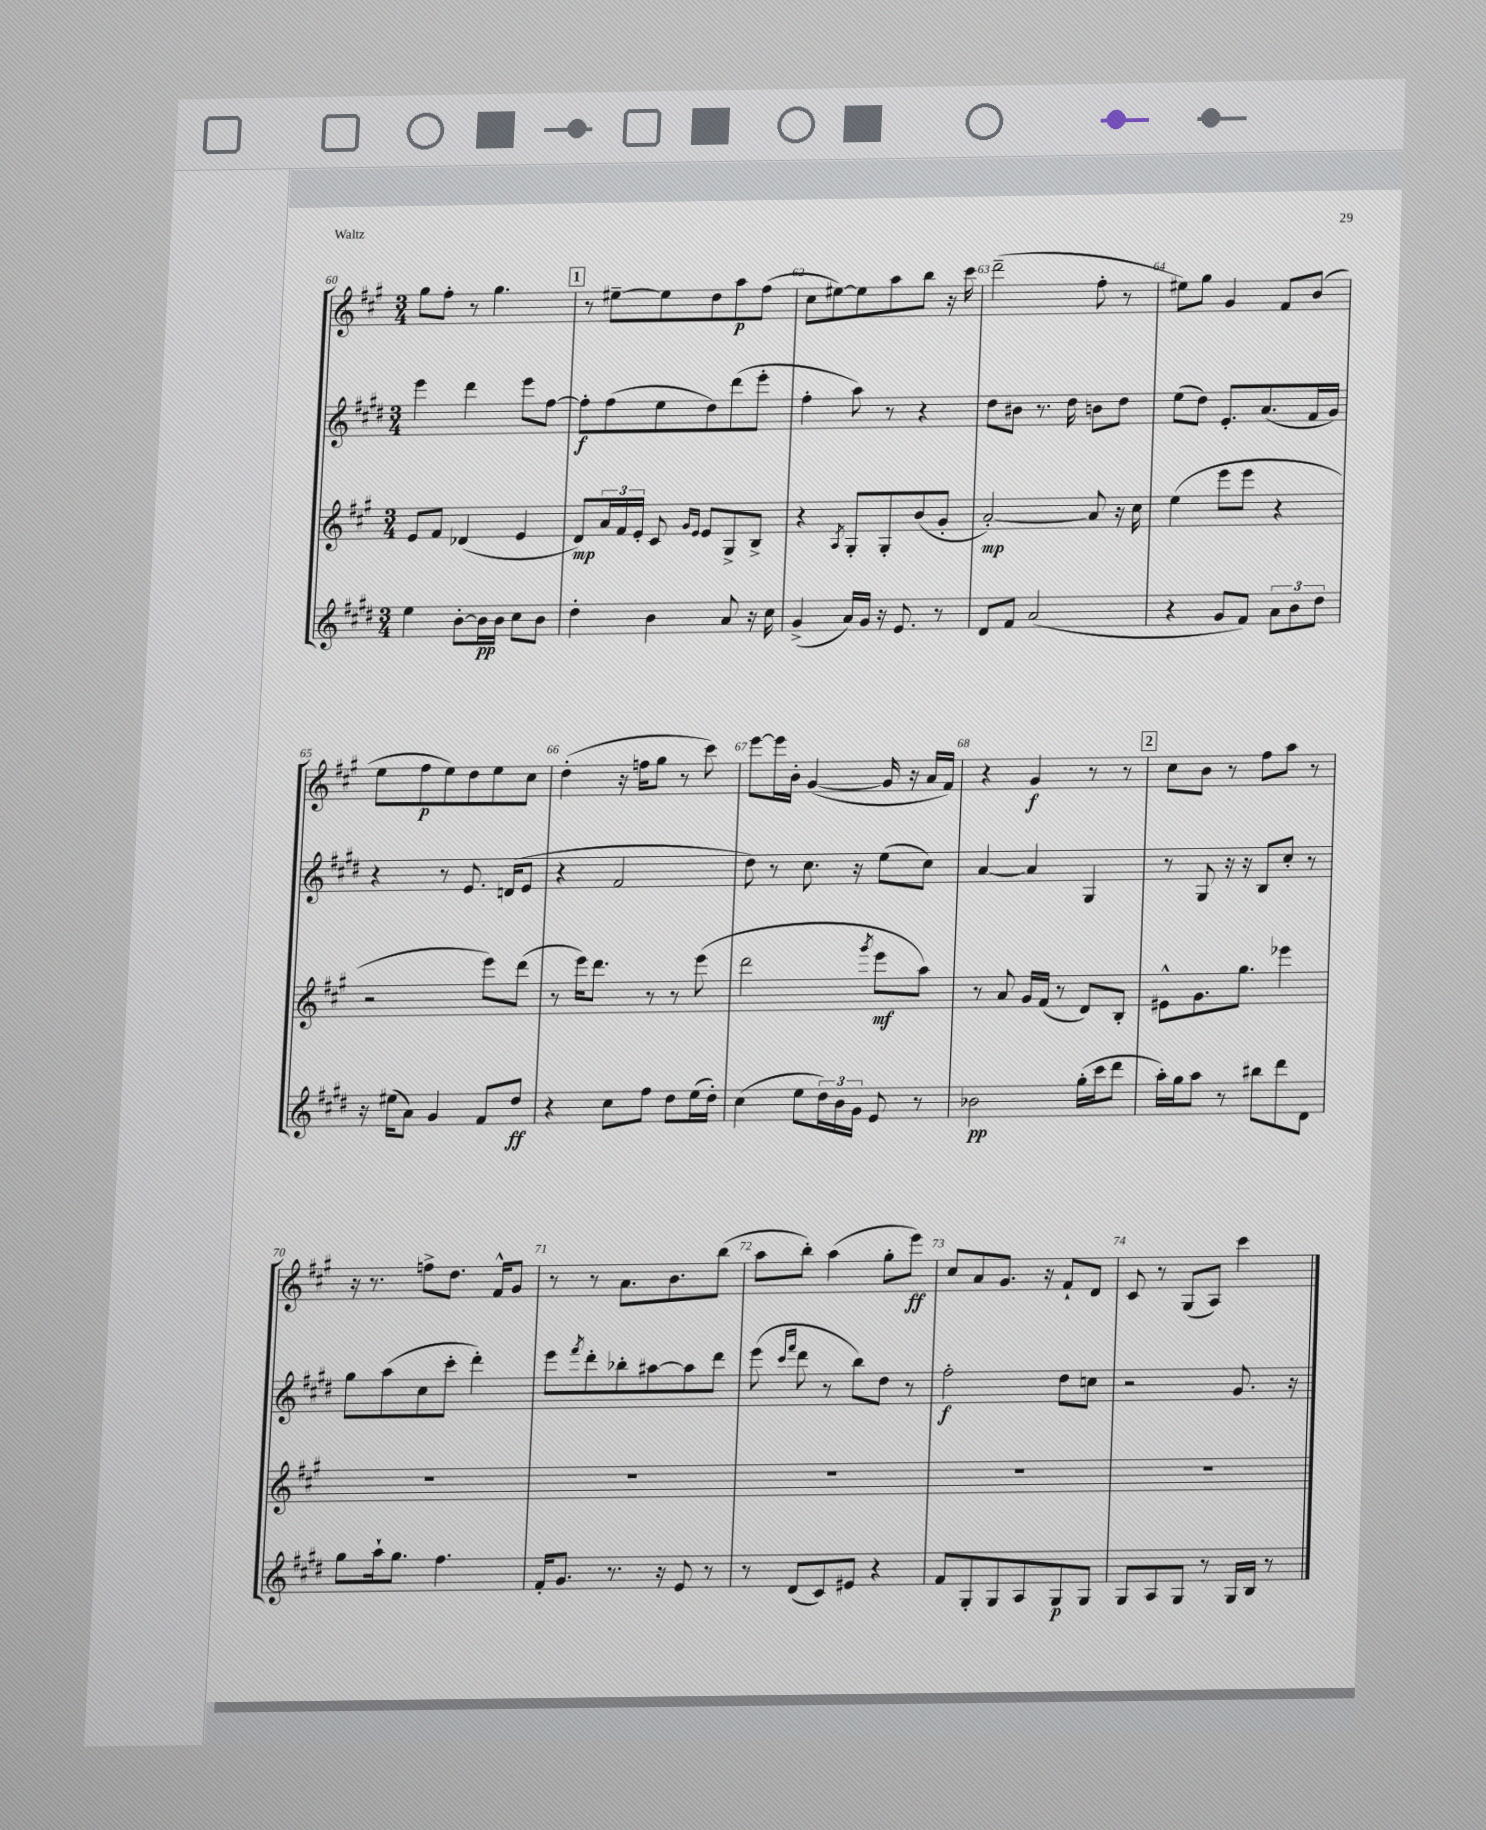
<<
\new StaffGroup <<
\new Staff = "s0" {
    \clef treble \key a \major \numericTimeSignature \time 3/4
    gis''8 fis''8-. r8 gis''4. |
    \mark \markup { \box "1" } r8 eis''8~-- eis''8 d''8 a''8\p fis''8( |
    cis''8 eis''8~) eis''8 a''8 b''8 r16 cis'''16 |
    d'''2--( fis''8-. r8 |
    eis''8) gis''8 gis'4 fis'8 b'8( |
    e''8 fis''8\p e''8) d''8 e''8 cis''8 |
    d''4-.( r16 f''16 gis''8 r8 cis'''8) |
    e'''8~ e'''16 b'16-. gis'4~( gis'16 r16 a'16 fis'16) |
    r4 gis'4\f r8 r8 |
    \mark \markup { \box "2" } cis''8 b'8 r8 fis''8 a''8 r8 |
    r16 r8. f''8-> d''8. fis'16-^ gis'8 |
    r8 r8 a'8. b'8. b''8( |
    a''8 b''8-.) a''4( gis''8-. e'''8\ff) |
    cis''8 a'8 gis'8. r16 fis'8-! d'8 |
    cis'8 r8 gis8( a8) cis'''4 \bar "|." |
}
\new Staff = "s1" {
    \clef treble \key e \major \numericTimeSignature \time 3/4
    e'''4 dis'''4 e'''8 fis''8~ |
    \mark \markup { \box "1" } fis''8-.\f fis''8( e''8 dis''8) dis'''8( e'''8-. |
    fis''4-. a''8) r8 r4 |
    dis''8 bis'8 r8. dis''16 b'8 dis''8 |
    e''8( dis''8) e'8.-. a'8.( fis'16 gis'16) |
    r4 r8 e'8. d'16( e'8 |
    r4 fis'2 |
    dis''8) r8 cis''8. r16 e''8( cis''8) |
    a'4~ a'4 gis4 |
    \mark \markup { \box "2" } r8 gis8 r16 r16 b8 cis''8-. r8 |
    gis''8 a''8( cis''8 cis'''8-. dis'''4-.) |
    e'''8 \acciaccatura { fis'''8 } dis'''8-. bes''8-. ais''8~ ais''8 dis'''8 |
    e'''8( \grace { cis'''16 fis'''16 } dis'''8 r8 b''8) dis''8 r8 |
    fis''2-.\f dis''8 c''8 |
    r2 gis'8. r16 \bar "|." |
}
\new Staff = "s2" {
    \clef treble \key a \major \numericTimeSignature \time 3/4
    e'8 fis'8 des'4( e'4 |
    \mark \markup { \box "1" } d'8\mp) \tuplet 3/2 { a'16 fis'16 e'16-. } cis'8 \grace { gis'16 e'16 } e'8 gis8-> b8-> |
    r4 \acciaccatura { a8 } gis8-. gis8-. b'8( gis'8-. |
    a'2~-.\mp) a'8 r16 cis''16 |
    e''4( e'''8 e'''8 r4 |
    r2 e'''8) d'''8( |
    r8 e'''16) d'''8. r8 r8 e'''8( |
    d'''2 \acciaccatura { gis'''8 } e'''8\mf a''8) |
    r8 a'8 gis'16 fis'16( r8 d'8) b8-. |
    \mark \markup { \box "2" } eis'8-^ gis'8. gis''8. ees'''4 |
    R2. |
    R2. |
    R2. |
    R2. |
    R2. \bar "|." |
}
\new Staff = "s3" {
    \clef treble \key e \major \numericTimeSignature \time 3/4
    e''4 b'8~-. b'16\pp b'16 cis''8 b'8 |
    \mark \markup { \box "1" } dis''4-. b'4 a'8 r16 cis''16 |
    gis'4->( a'16) gis'16 r16 e'8. r8 |
    dis'8 fis'8 a'2( |
    r4 gis'8 fis'8) \tuplet 3/2 { a'8 b'8 dis''8 } |
    r16 eis''16( a'8) gis'4 fis'8 dis''8\ff |
    r4 cis''8 fis''8 dis''8 e''16( dis''16-.) |
    cis''4( e''8 \tuplet 3/2 { dis''16) b'16 gis'16 } e'8 r8 |
    bes'2\pp gis''16-.( cis'''16 dis'''8 |
    \mark \markup { \box "2" } a''16-.) gis''16 a''8 r8 bis''8 dis'''8 dis'8 |
    gis''8 a''16-! gis''8. fis''4. |
    fis'16-. gis'8. r8. r16 e'8 r8 |
    r8 dis'8( cis'8) eis'8 r4 |
    fis'8 gis8-. gis8 a8 gis8\p gis8 |
    gis8 a8 gis8 r8 gis16 b16 r8 \bar "|." |
}
>>
>>
\layout { \context { \Score currentBarNumber = #60 \override BarNumber.break-visibility = ##(#f #t #t) barNumberVisibility = #all-bar-numbers-visible } }
